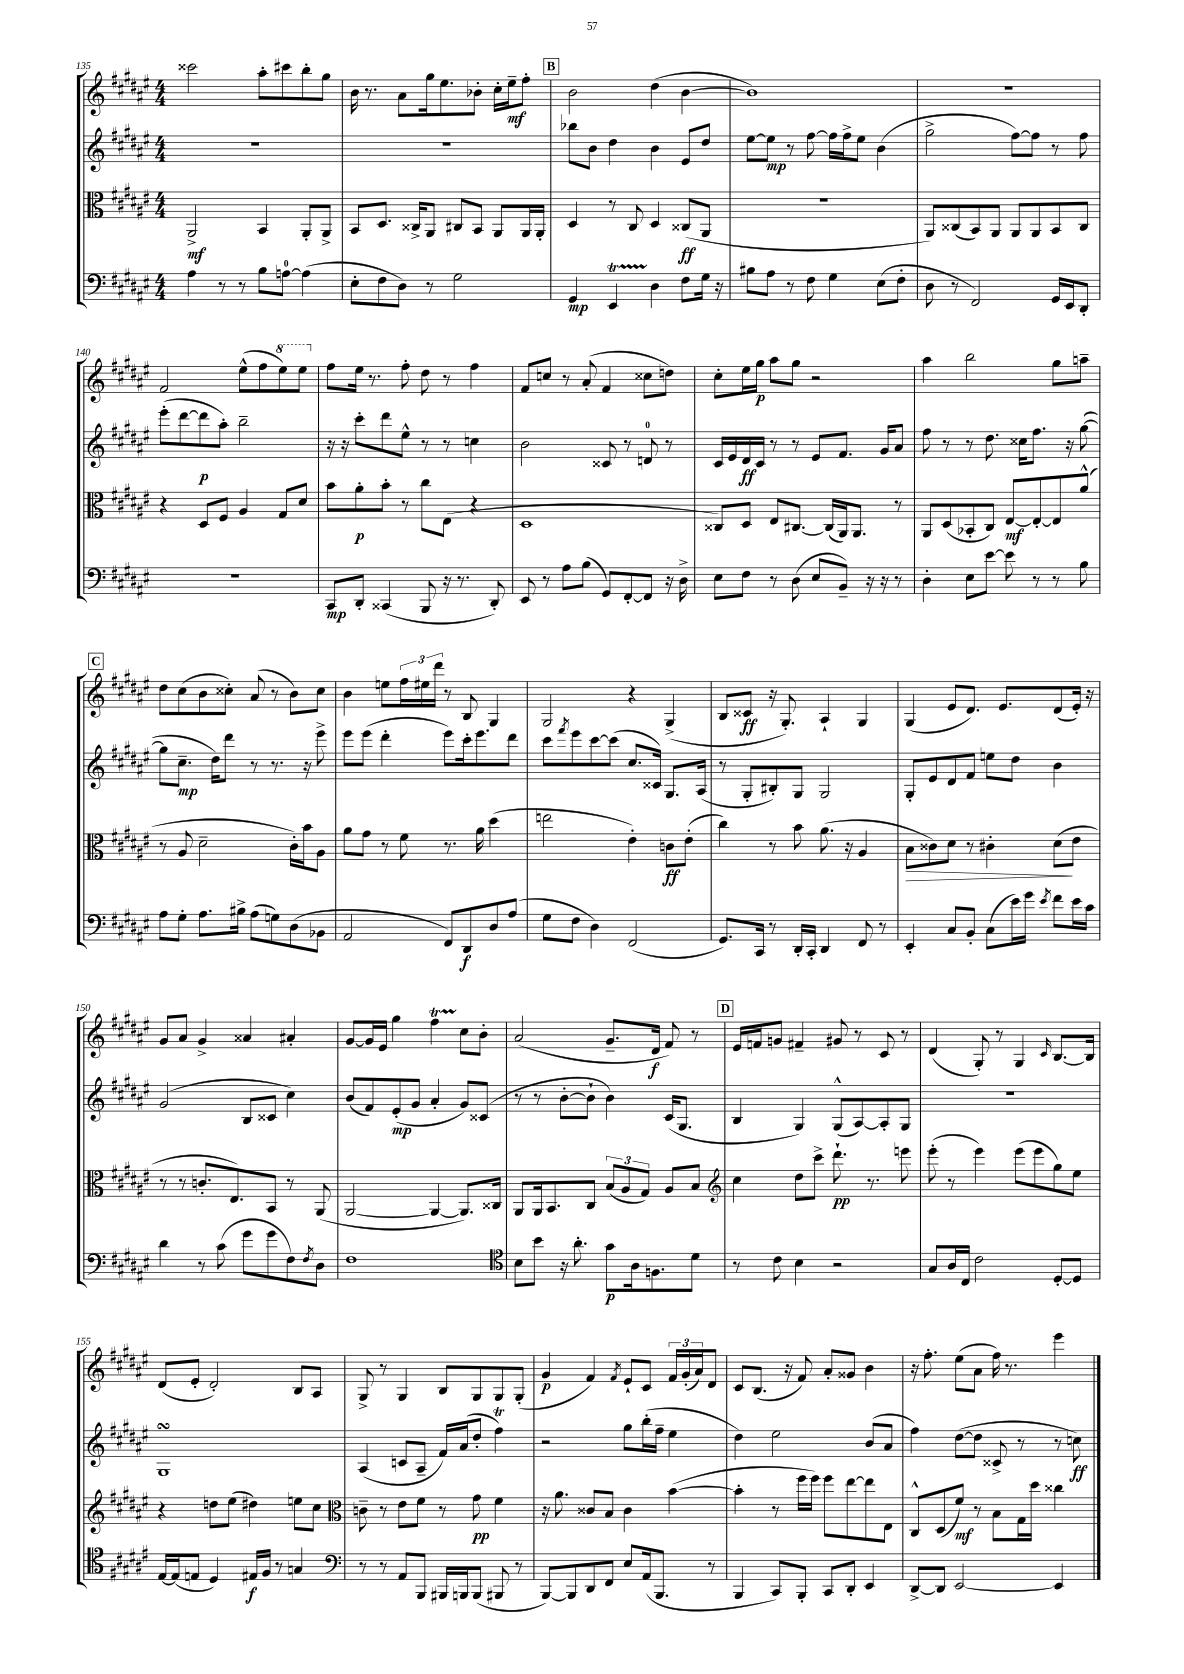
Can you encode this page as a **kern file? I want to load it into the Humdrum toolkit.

**kern	**kern	**kern	**kern
*staff4	*staff3	*staff2	*staff1
*clefF4	*clefC3	*clefG2	*clefG2
*k[f#c#g#d#a#e#]	*k[f#c#g#d#a#e#]	*k[f#c#g#d#a#e#]	*k[f#c#g#d#a#e#]
*M4/4	*M4/4	*M4/4	*M4/4
4A#	2AA#^	1r	2ccc##
8r	.	.	.
8r	.	.	.
8B	4BB	.	8aa#'
[8A	.	.	8ccc#
(4A]	8AA#'	.	8bb'
.	8AA#^	.	8gg#
=	=	=	=
8E#'	8BB	1r	16b
.	.	.	8.r
8F#	8.D#	.	.
8D#)	.	.	8a#
.	16C##^	.	.
8r	8AA#	.	16gg#
.	.	.	8.ee#
2G#	8C#	.	.
.	8BB	.	8b-'
.	8AA#	.	16cc#'
.	.	.	16ee#~
.	16AA#	.	8ff#'
.	16AA#'	.	.
=	=	=	=
4GG#	4D#	8bb-	2b
.	.	8b	.
4EE#	8r	4dd#	.
.	8C#	.	.
4D#	4D#	4b	(4dd#
8F#	(8C##	8e#	[4b
16G#	8AA#	8dd#	.
16r	.	.	.
=	=	=	=
8B#	1r	[8ee#	1b])
8A#	.	8ee#]	.
8r	.	8r	.
8F#	.	[8ff#	.
4G#	.	16ff#]	.
.	.	16ff#^	.
.	.	8ee#	.
(8E#	.	(4b	.
8F#'	.	.	.
=	=	=	=
8D#	8AA#)	2gg#^	1r
8r	(8C##	.	.
2FF#)	8BB)	.	.
.	8AA#	.	.
.	8AA#	[8ff#)	.
.	8AA#	8ff#]	.
16GG#	8BB	8r	.
16EE#	.	.	.
8DD#'	8C##	8ff#	.
=	=	=	=
1r	4r	(8eee#'	2f#
.	.	[8ddd#	.
.	8D#	8ddd#]	.
.	8F#	8aa#')	.
.	4A#	2bb~	(8ee#^^
.	.	.	8ff#
.	8G#	.	8eee#)
.	8d#	.	8eee#
=	=	=	=
8CC#	8b	16r	8ff#
.	.	16r	.
8DD#'	8a#'	8ccc#'	16ee#
.	.	.	8.r
(4CC##	8b'	8ddd#	.
.	8r	8ee#^^	8ff#'
8BBB	8cc#	8r	8dd#
16r	(8E#	8r	8r
8.r	.	.	.
.	4r	4cc	4ff#
8DD#')	.	.	.
=	=	=	=
8EE#	1D#	2b	8f#
8r	.	.	8cc
8A#	.	.	8r
(8B	.	.	(8a#'
8GG#)	.	8c##	4f#
[8FF#'	.	8r	.
8FF#]	.	8d	8cc##
16r	.	8r	8dd)
16D#^	.	.	.
=	=	=	=
8E#	8C##)	16c#	8cc#'
.	.	16e#	.
8F#	8D#	16d#	16ee#
.	.	16c#	16gg#
8r	8E#	8r	8aa#
(8D#	[8.C#	8r	8gg#
8E#	.	8e#	2r
.	(16C#]	.	.
8BB~)	16AA#)	8.f#	.
.	8.AA#	.	.
16r	.	.	.
16r	.	16g#	.
8r	8r	8a#	.
=	=	=	=
4D#'	8AA#	8ff#	4aa#
.	(8D#	8r	.
8E#	8BB-'	8r	2bb
[8e#	8C#)	8.dd#	.
8e#]	[8E#	.	.
.	.	16cc##	.
8r	8E#'_	8.ff#	.
8r	8E#]	.	8gg#
.	.	16r	.
8B	(8a#^^	([8gg#	8aa~
=	=	=	=
8A#	8r	8gg#]	8dd#
8G#'	8A#	8.cc#~	(8cc#
8.A#	2d#~	.	8b
.	.	16dd#)	.
.	.	8ddd#	8cc##')
16B#^	.	.	.
(8A#	.	8r	(8a#
8G)	.	8.r	8r
(8D#	16c#')	.	8b)
.	16b	16r	.
8BB-	8A#	8eee#^	8cc##
=	=	=	=
2AA#	8a#	8eee#	4b
.	8g#	(8eee#	.
.	8r	4ddd#'	8ee
.	8f#	.	24ff#
.	.	.	24ee#
.	.	.	24ddd#
8FF#)	8.r	8eee#)	8r
8DD#	.	16ccc#'	8B
.	16a#	8.eee#	.
8D#	(4dd#	.	4G#
(8A#	.	8ddd#	.
=	=	=	=
8G#	2ee	8ccc#	2G#
.	.	8qfff#	.
8F#	.	8eee#	.
4D#)	.	[8ccc#	.
.	.	(8ccc#]	.
(2FF#	4e#')	8.cc#	4r
.	.	16c##)	.
.	8c	8.G#	(4G#^
.	(8e#'	.	.
.	.	(16A#	.
=	=	=	=
8.GG#)	4cc#)	8r	8B
.	.	8G#'	8c##
16CC#	.	.	.
8r	8r	8B#')	16r
.	.	.	8.G#')
16DD#'	8b	8G#	.
16CC#'	.	.	.
4DD#	(8.a#	2G#	4A#`
.	16r	.	.
8FF#	4A#	.	4G#
8r	.	.	.
=	=	=	=
4EE#'	8B	8G#'	(4G#
.	8c##)	8e#	.
8C#	8d#	8d#	8e#
8BB'	8r	8f#	8.d#)
(8C#	4c#'	8ee	.
.	.	.	8.e#
16e#)	.	8dd#	.
16g#	.	.	.
8qe#	.	.	.
8f#	(8d#	4b	(8d#
16e#	8e#	.	16e#')
16c#	.	.	16r
=	=	=	=
4d#	8r	(2g#	8g#
.	8r	.	8a#
8r	8.c'	.	4g#^
(8c#	.	.	.
.	8.E#)	.	.
8g#	.	8B	4a##
8g#	8BB	8c##	.
8F#)	8r	4cc#)	4a#'
8qF#	.	.	.
8D#	(8AA#	.	.
=	=	=	=
1F#	[2AA#	(8b	[8g#
.	.	8f#)	16g#]
.	.	.	16e#
.	.	(8e#'	4gg#
.	.	8g#	.
.	4AA#_	4a#'	4ff#
.	8.AA#])	8g#)	8cc#
.	.	(8c##	8b'
.	16C##	.	.
=	=	=	=
*clefC4	*	*	*
8B	8AA#	8r	(2a#
8b	16AA#	8r	.
.	8.BB	.	.
16r	.	[8b'	.
8.a#'	.	.	.
.	8C#	8b`]	.
8g#	(12B	4b)	8.g#~
.	12A#	.	.
16A#	.	.	.
.	12G#)	.	.
8.F	.	.	16d#
.	8A#	(16c#	8f#)
.	.	8.G#	.
8d#	8B	.	8r
=	=	=	=
*	*clefG2	*	*
8r	4cc#	4B	16e#
.	.	.	16f
8c#	.	.	8g
4B	8dd#	4G#)	4f#~
.	8ccc#^	.	.
2r	8.ddd#`	(8G#^^	8g#
.	.	[8A#)	8r
.	8.r	.	.
.	.	8A#']	8c#
.	8eee	8G#	8r
=	=	=	=
8G#	(8eee#'	1r	(4d#
16A#	8r	.	.
16C#	.	.	.
2c#	4eee#)	.	8G#')
.	.	.	8r
.	(8eee#	.	4G#
.	8eee#	.	.
.	.	.	16qqc#
[8D#'	8gg#)	.	[8.B
8D#]	8ee#	.	.
.	.	.	16B]
=	=	=	=
[16E#	4r	1G#	(8d#
(16E#]	.	.	.
8E	.	.	8e#'
4D#)	8dd	.	2d#')
.	(8ee#	.	.
16E#	4dd#)	.	.
16F#	.	.	.
8r	.	.	.
4G	8ee	.	8B
.	8cc#	.	8A#
=	=	=	=
*clefF4	*clefC3	*	*
8r	8c~	(4A#	8G#^
8r	8r	.	8r
8AA#	8e#	8c	4G#
8BBB	8f#	8A#~	.
16BBB#	8r	16f#)	8B
16BBB	.	(16a#	.
(8BBB	8g#	8dd#'	8G#
8BBB#	4f#	4ff#)	8G#
8r	.	.	(8G#'
=	=	=	=
[8BBB)	16r	2r	4g#
.	8.a#	.	.
8BBB]	.	.	.
8DD#	8c##	.	4f#)
8FF#	8B	.	.
.	.	.	8qf#
8E#	4c##	8gg#	8e#`
(16AA#	.	(16bb'	8c#
8.BBB	.	16ff#~	.
.	([4b	4ee#	24f#
.	.	.	(24g#'
.	.	.	24a#)
8r	.	.	8d#
=	=	=	=
4BBB	4b']	4dd#)	8c#
.	.	.	(8.B
8CC#)	8r	2ee#	.
.	.	.	16r
8BBB'	16ff#	.	8f#)
.	16ff#)	.	.
8CC#	8ff#	.	8a#'
8DD#'	[8ee#	.	8g##
4EE#	8ee#]	(8b	4b
.	8E#	8a#	.
=	=	=	=
[8DD#^	8C#^^	4ff#)	16r
.	.	.	8.ff#'
8DD#]	(8D#	.	.
[2EE#	8f#)	([8dd#	(8ee#
.	8r	8dd#]	8a#
.	8B	8c##^	16ff#)
.	.	.	8.r
.	16G#	8r	.
.	16dd#	.	.
4EE#]	4cc##	8r	4eee#
.	.	8cc)	.
==	==	==	==
*-	*-	*-	*-
